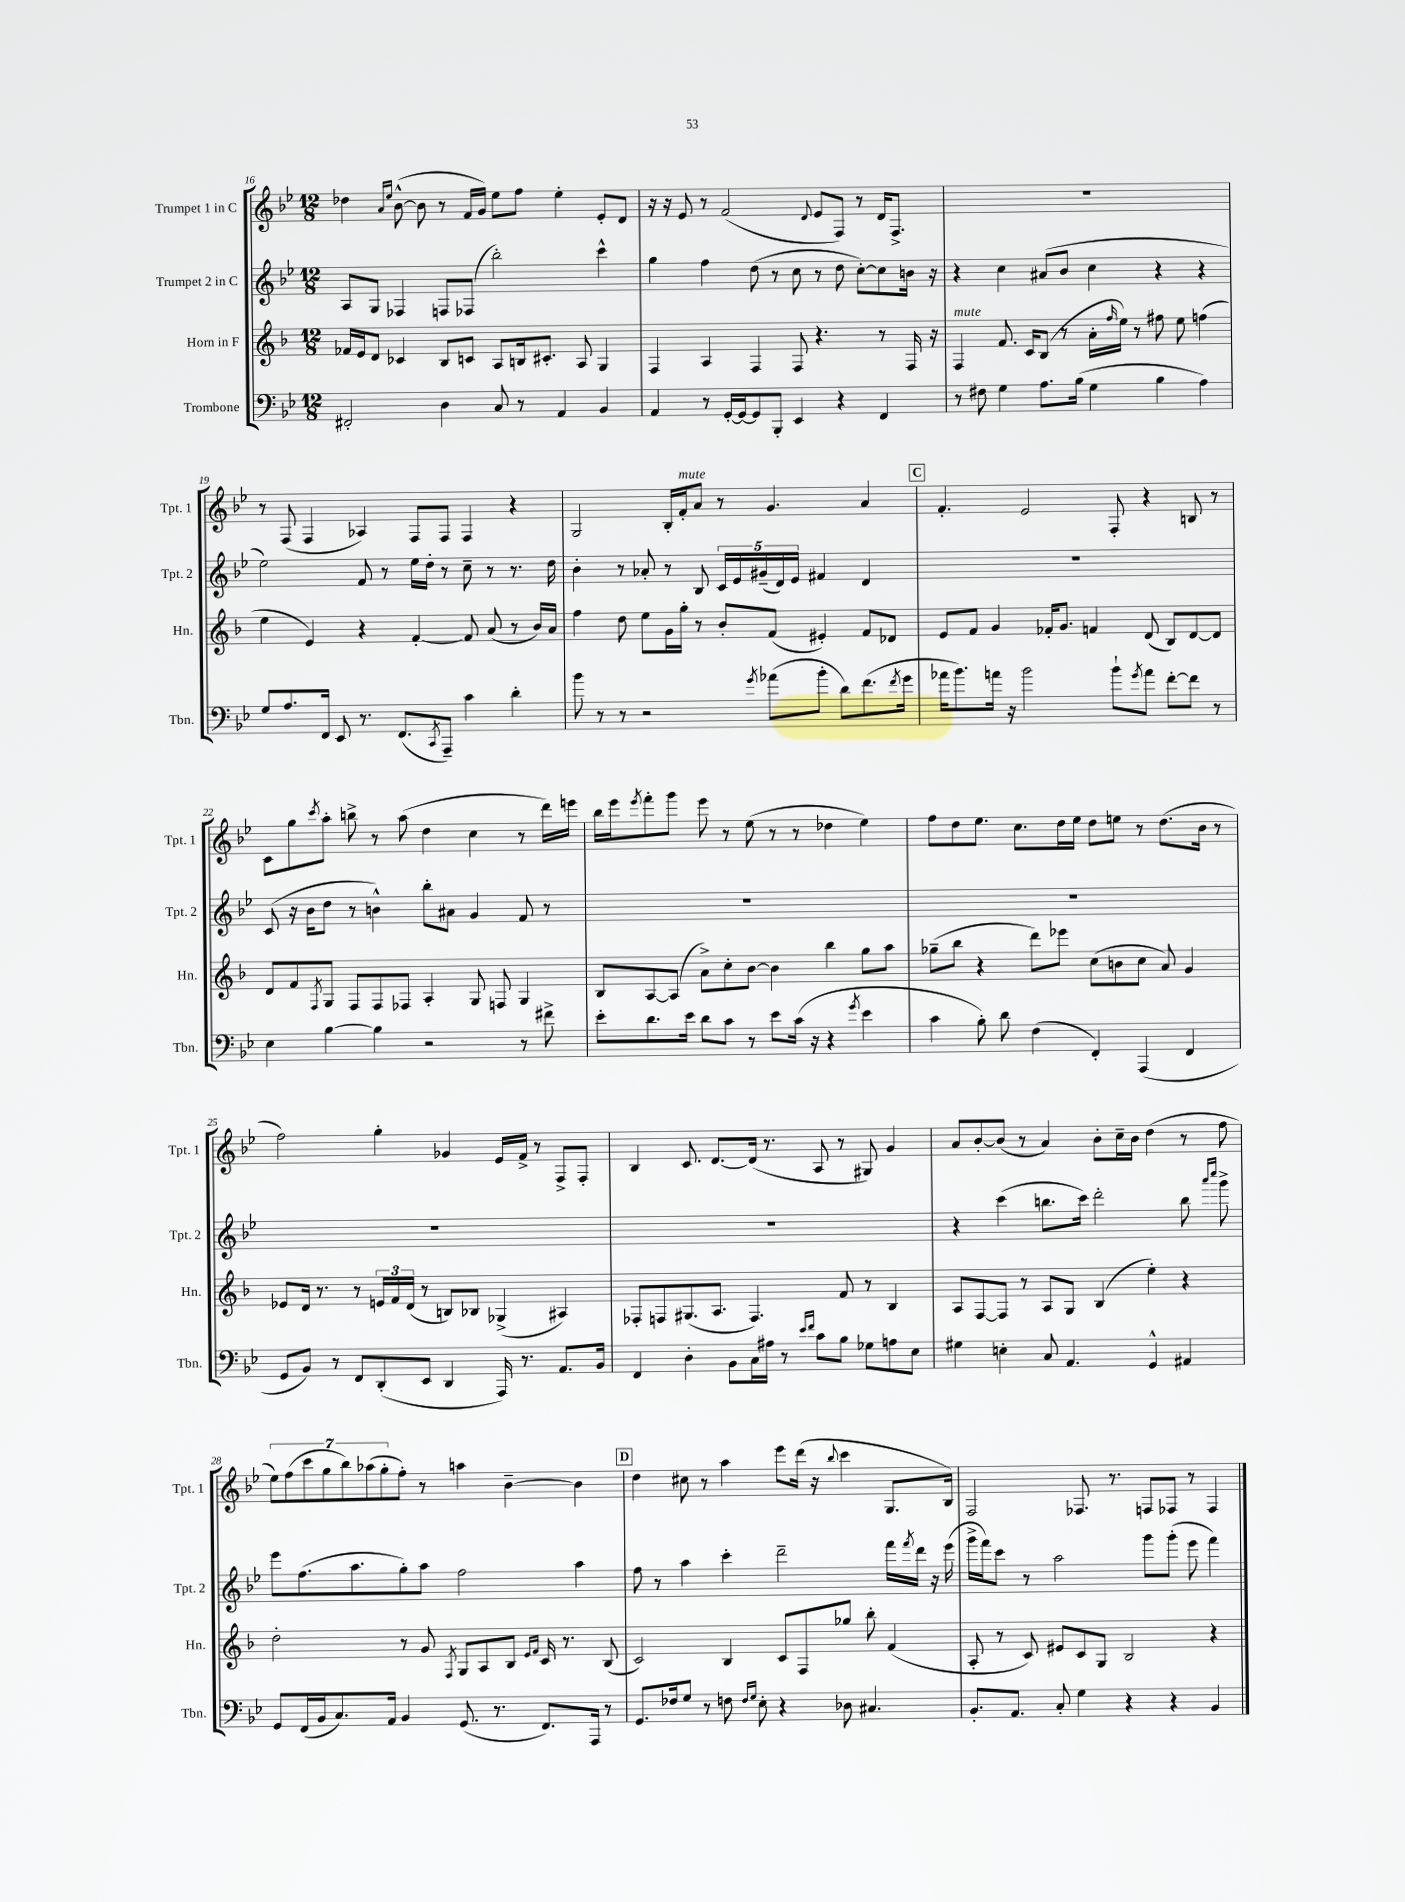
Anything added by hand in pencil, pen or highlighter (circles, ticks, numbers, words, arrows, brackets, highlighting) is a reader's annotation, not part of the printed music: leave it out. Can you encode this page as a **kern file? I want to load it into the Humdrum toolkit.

**kern	**kern	**kern	**kern
*staff4	*staff3	*staff2	*staff1
*clefF4	*clefG2	*clefG2	*clefG2
*k[b-e-]	*k[b-]	*k[b-e-]	*k[b-e-]
*M12/8	*M12/8	*M12/8	*M12/8
2FF#'/	16f-/LL	8A/L	4dd-\
.	16e/J	.	.
.	8d/J	8G/J	.
.	.	.	16qqa/LL
.	.	.	16qqee-/JJ
.	4c-/	4F-/	([8b-^^\
.	.	.	8b-\]
4D\	8B-/L	8F/L	8r
.	8c/J	(8F-/J	16f/LL
.	.	.	16g/JJ)
8C/	8A/L	2bb-'\)	8ee-\L
8r	16B/k	.	8ff\J
.	8.c#'/J	.	.
4AA/	.	.	4ee-'\
.	8A/	.	.
4BB-/	4G/	4ccc^^\	8e-'/L
.	.	.	8d/J
=	=	=	=
4AA/	4F/	4gg\	16r
.	.	.	16r
.	.	.	8e-/
8r	4A/	4ff\	8r
[16GG'/LL	.	.	(2f/
16GG/_J	.	.	.
8GG/]	4F/	(8dd\	.
8BBB-'/J	.	8r	.
4EE-/	8F/	8cc\	.
.	.	.	8qqd/
.	4.r	8r	8e-/L
4r	.	8dd\	8F/J)
.	.	[8cc'\L)	8r
4FF/	8r	8cc\]	16d/LK
.	.	.	8.F^/J
.	16F/	16b\Jk	.
.	16r	16r	.
=	=	=	=
8r	4F/	4r	1.r
8F#\	.	.	.
4G\	8.f/	4cc\	.
.	16c/LK	.	.
8.A\L	(8B-/J	(8a#/L	.
.	8r	8b-/J	.
(16B-\Jk	.	.	.
4G\	16a'\LL	4cc\	.
.	16qqff/	.	.
.	16ee\JJ)	.	.
.	8r	.	.
4B-\	8ff#\	4r	.
.	8ee\	.	.
4A\)	(4ff\	4r	.
=	=	=	=
8G/L	4ee\	2ee-\)	8r
8.A/	.	.	(8F/
.	4e/)	.	4F/
16FF/Jk	.	.	.
8EE-/	.	.	.
8.r	4r	8f/	4A-/)
.	.	8r	.
(8.FF/L	.	.	.
.	[4f'/	16ee-\LL	8F/L
.	.	16dd'\JJ	.
8qCC/	.	.	.
8AAA~/J)	.	8r	8F/J
4c\	8f/]	8cc~\	4F/
.	(8a/	8r	.
4d'\	8r	8.r	4r
.	16b-/LL)	.	.
.	16a/JJ	16dd\	.
=	=	=	=
8b-\	4ff\	4b-'\	2G/
8r	.	.	.
8r	8dd\	8r	.
2r	8ee\L	8a-'/	.
.	16g\L	8r	16B-'/LL
.	16gg'\JJ	.	16f'/J
.	8r	8B-/	8a/J
.	8b-'/L	20c/LL	8r
.	.	20e-/	.
.	.	(20g#~/	.
8qg/	.	.	.
(8a-\L	(8f/J	.	4.g/
.	.	20d/)	.
.	.	20e-/JJ	.
8b-'\J	4e#'/)	4f#/	.
8d\L)	.	.	.
(8.f\	8f/L	4d/	4a/
.	8d-/J	.	.
8qf/	.	.	.
16g\Jk	.	.	.
=	=	=	=
16a-\LK	8e/L	1.r	4.f'/
8.b-\)	.	.	.
.	8f/J	.	.
16a\Jk	4g/	.	.
16r	.	.	.
2b-\	.	.	2e-/
.	16f-'/LK	.	.
.	8.g/J	.	.
.	4f/	.	.
8b-`\L	.	.	8F'/
8qg/	.	.	.
8a\J	(8d/	.	4r
[8f'\L	8B-/L)	.	.
8f\]J	[8d/	.	8B/
8r	8d/]J	.	8r
=	=	=	=
4E-\	8d/L	(8c/	8c\L
.	8f/	16r	8gg\
.	.	16b-\LK	.
.	8qF/	.	8qccc/
[4B-\	8G/J	8dd\J	8aa'\J
.	8F/L	8r	8bb^\
4B-\]	8F/	4b^^\)	8r
.	8F-/J	.	(8aa\
2r	4A'/	8bb-'\L	4dd\
.	.	8a#\J	.
.	8G/	4g/	4cc\
.	8F/	.	.
8r	4G/	8f/	8r
8f#^\	.	8r	16ddd\LL)
.	.	.	16eee\JJ
=	=	=	=
8e-'\L	8B-/L	1.r	16bb-\LL
.	.	.	16eee-\J
.	.	.	8qeee-/
8.d\	[8A/	.	8fff'\
.	(8A/]J	.	8ggg\J
16e-\Jk	.	.	.
8d\L	8a^\L)	.	8eee-\
8c\J	8cc'\	.	8r
8r	[8b-\J	.	(8ee-\
8e-\L	4b-\]	.	8r
(16c\Jk	.	.	8r
16r	.	.	.
4r	4bb-\	.	4dd-\
8qg/	.	.	.
4e-\	8gg\L	.	4ee-\)
.	8aa\J	.	.
=	=	=	=
4c\	(8gg-~\L	1.r	8ff\L
.	8bb-\J	.	8dd\
8B-'\)	4r	.	8.ee-\J
8d\	.	.	.
.	.	.	8.cc\L
(4F\	8ddd\L)	.	.
.	8eee-\J	.	16dd\L
.	.	.	16ee-\JJ
4FF'/)	(8cc\L	.	8dd\L
.	8b\	.	8ee\J
(4AAA/	8cc\J	.	8r
.	8a/)	.	(8.dd\L
4FF/	4g/	.	.
.	.	.	16b-\Jk
.	.	.	8r
=	=	=	=
8GG/L	8e-/L	1.r	2ff\)
8BB-/J)	16d/Jk	.	.
.	8.r	.	.
8r	.	.	.
8FF/L	8r	.	.
(8DD'/	24e/LL	.	4gg'\
.	24f/	.	.
.	(24d/JJ	.	.
8EE-/J	8r	.	.
4DD/	8B/L)	.	4g-/
.	8B-/J	.	.
16AAA/)	(4G-^/	.	16e-/LL
8.r	.	.	16f^/JJ
.	.	.	8r
8.AA/L	4A#/)	.	8F^/L
.	.	.	8F'/J
16BB-/Jk	.	.	.
=	=	=	=
4FF/	8F-'/L	1.r	4B-/
.	8F/	.	.
4D'\	(8.G#/	.	8.c/
.	8.A/J	.	[8.d/L
8BB-\L	.	.	.
16C\L	4.F/)	.	(16d/]Jk
16A#\JJ	.	.	8.r
8r	.	.	.
16qqe-/LL	.	.	.
16qqf/JJ	.	.	.
8c\L	.	.	8A/
8B-\J	8f/	.	8r
8G-\L	8r	.	8G#/)
8A\	4B-/	.	4g/
8E-\J	.	.	.
=	=	=	=
4G#\	8A/L	4r	8a/L
.	[8F/	.	[8b-'/
4E'\	8F/]J	(4ccc\	(8b-/]J
.	8r	.	8r
8C/	8A/L	8.bb\L	4a/)
4.AA/	8G/J	.	.
.	.	16ccc\Jk)	.
.	(4B-/	2ddd'\	8b-'\L
.	.	.	16cc~\L
.	.	.	16b-\JJ
4GG^^/	4ee'\)	.	(4dd\
4AA#/	4r	8bb\	8r
.	.	16qqaaa/LL	.
.	.	16qqcccc/JJ	.
.	.	8ggg^\	8ff\
=	=	=	=
8GG/L	2dd'\	8eee-\L	14ee-\L)
.	.	.	(14ff\
(16FF/L	.	(8.ff\	.
.	.	.	14ccc\
16BB-/J	.	.	.
.	.	.	14gg\
8.C/)	.	.	.
.	.	.	14bb-\)
.	.	8.aa\	.
.	.	.	(14aa-\
.	.	.	14gg'\
16AA/Jk	.	.	.
4BB-/	8r	8gg'\)	8ff'\J)
.	8g/	8aa\J	8r
.	8qF/	.	.
(8.GG/	8G/L	2ff\	4aa\
.	8A/	.	.
8.r	.	.	.
.	8B-/J	.	[4b-~\
.	16qqe/LL	.	.
.	16qqf/JJ	.	.
8.FF/L)	16c/	.	.
.	8.r	.	.
.	.	4aa\	4b-\]
16AAA/Jk	.	.	.
8r	(8B-/	.	.
=	=	=	=
8.GG/L	2c/)	8ff\	4dd\
.	.	8r	.
16F-/k	.	.	.
8G/J	.	4aa\	8cc#\
8r	.	.	8r
8F\	4B-/	4ccc'\	4aa\
16qqF/LL	.	.	.
16qqG/JJ	.	.	.
8E-'\	.	.	.
4r	8c/L	2ddd~\	8eee-\L
.	8F/	.	(16ddd\Jk
.	.	.	16r
.	.	.	8qqbb-/
8D-\	8gg-/J	.	4ccc\
4.C#/	8bb-'\	.	.
.	(4f/	16fff\LL	8.G/L
.	.	8qfff/	.
.	.	16ddd\JJ	.
.	.	16r	.
.	.	(16eee-\	16B-/Jk)
=	=	=	=
8.BB-'/L	8A'/	16ggg^\LL	2F/
.	.	16fff\J)	.
.	8r	8ccc\J	.
8.AA/J	.	.	.
.	8c/)	8r	.
8C'/	8e#/L	2aa\	.
4G\	8c/	.	8.F-/
.	8G/J	.	.
.	.	.	8.r
4r	2B-/	.	.
.	.	8ggg\L	8F/L
4r	.	(8ggg'\J	8F-/J
.	.	8eee-\	8r
4BB-/	4r	4fff\)	4F-/
==	==	==	==
*-	*-	*-	*-
